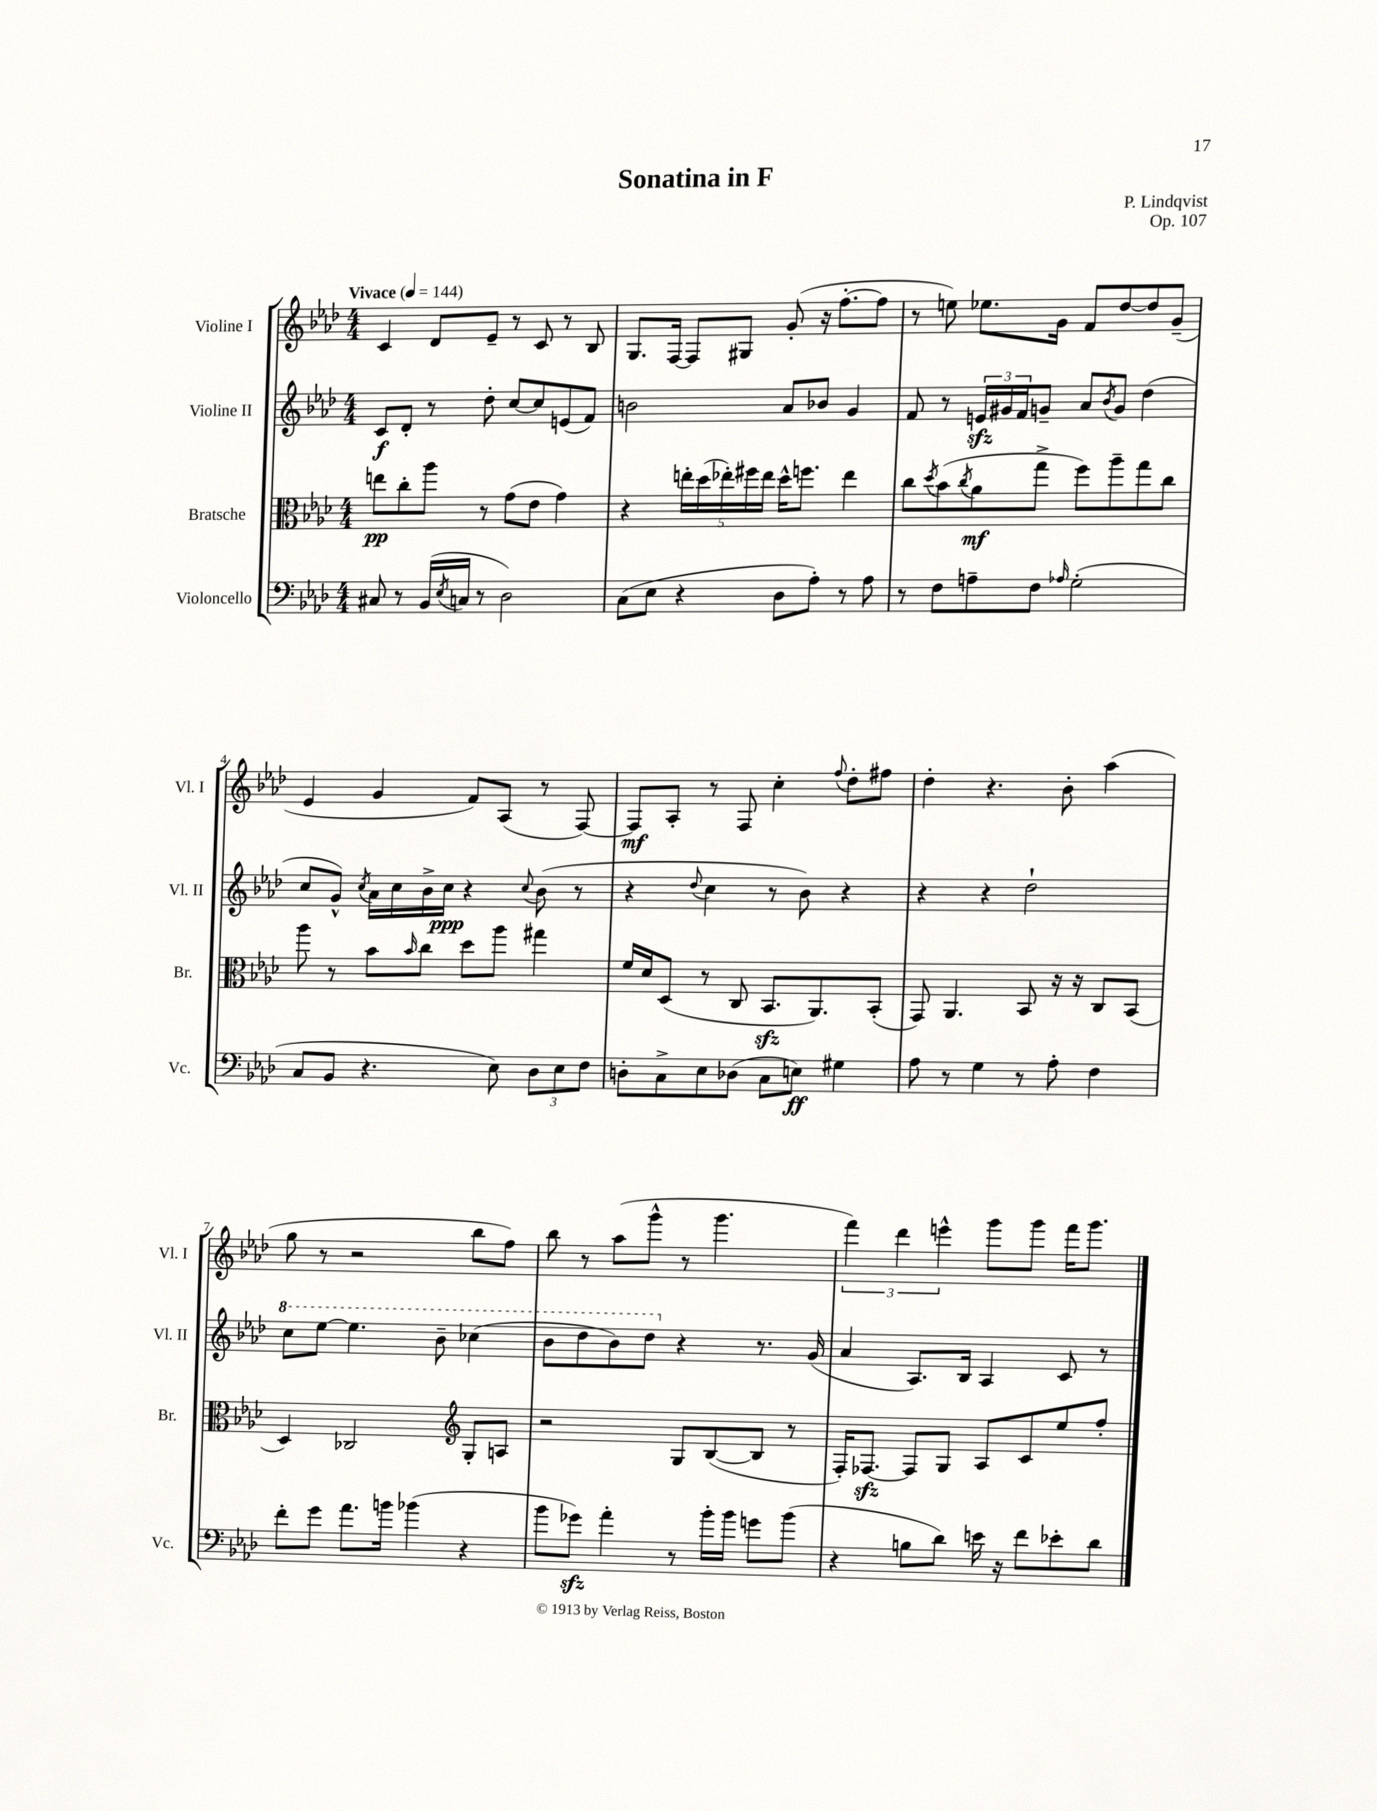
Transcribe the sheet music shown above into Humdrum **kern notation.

**kern	**kern	**kern	**kern
*staff4	*staff3	*staff2	*staff1
*clefF4	*clefC3	*clefG2	*clefG2
*k[b-e-a-d-]	*k[b-e-a-d-]	*k[b-e-a-d-]	*k[b-e-a-d-]
*M4/4	*M4/4	*M4/4	*M4/4
*MM144	*MM144	*MM144	*MM144
8C#/	8ee\L	8c/L	4c/
8r	8cc'\	8d-'/J	.
(16BB-/LL	8aa-\J	8r	8d-/L
8qE-/	.	.	.
16C/JJ	.	.	.
8r	8r	8dd-'\	8e-~/J
2D-\)	(8g\L	[8cc/L	8r
.	8e-\J	8cc/]	8c/
.	4g\)	(8e/	8r
.	.	8f/J)	8B-/
=	=	=	=
(8C\L	4r	2b\	8.G/L
8E-\J	.	.	.
.	.	.	[16F/Jk
4r	20ee'\LL	.	8F/]L
.	(20dd-\	.	.
.	20ee-'\)	.	.
.	.	.	8G#/J
.	20ff#\	.	.
.	20ee-\JJ	.	.
8D-\L	16dd-^^\LK	8a-/L	(8g'/
.	8.ff\J	.	.
8A-'\J)	.	8b-/J	16r
.	.	.	[8.ff'\L
8r	4ee-\	4g/	.
8A-\	.	.	8ff\]J
=	=	=	=
8r	8cc\L	8f/	8r
.	8qdd-/	.	.
8F\L	(8b-\	8r	8ee\)
.	8qcc/	.	.
8A~\	8a-\	24e/LL	8.ee-\L
.	.	24g#/	.
.	.	24f/J	.
8F\J	8gg^\J	8g~/J	.
.	.	.	16g\Jk
16qqA-/	.	.	.
(2G'\	8ff\L)	8a-/L	8f/L
.	.	8qb-/	.
.	8aa-~\	8g/J	[8dd-/
.	8gg\	(4dd-\	8dd-/]
.	8cc\J	.	(8g~/J
=	=	=	=
8C/L	8aa-\	8cc/L	4e-/
8BB-/J	8r	8g^^/J)	.
.	.	8qcc/	.
4.r	8b-\L	16a-\LL	4g/
.	.	16cc\	.
.	16qqb-/	.	.
.	8cc\J	16b-^\	.
.	.	16cc\JJ	.
.	8dd-\L	4r	8f/L)
8E-\)	8aa-\J	.	(8A-/J
.	.	8qqcc/	.
12D-\L	4gg#\	(8b-\	8r
12E-\	.	.	.
.	.	8r	[8F/)
12F\J	.	.	.
=	=	=	=
8D'\L	16f/LL	4r	8F/]L
.	16d-/J	.	.
8C^\	(8D-/J	.	8A-'/J
.	.	8qqdd-/	.
8E-\	8r	4cc\	8r
(8D-\J	8C/	.	8F/
8C\L	8.BB-/L	8r	4cc'\
8E\J)	.	8b-\)	.
.	8.AA-/)	.	.
.	.	.	8qqff/
4G#\	.	4r	8dd-'\L
.	(8BB-'/J	.	8ff#\J
=	=	=	=
8A-\	8GG/)	4r	4dd-'\
8r	4.AA-/	.	.
4G\	.	4r	4.r
8r	8BB-/	2dd-`\	.
8A-'\	16r	.	8b-'\
.	16r	.	.
4F\	8C/L	.	(4aa-\
.	(8BB-/J	.	.
=	=	=	=
8f'\L	4D-/)	8ccc\L	8gg\
8g\J	.	[8eee-\J	8r
8.a-\L	2C-/	4.eee-\]	2r
16b\Jk	.	.	.
(4b-\	.	.	.
.	.	8bb-~\	.
*	*clefG2	*	*
4r	8G'/L	(4ccc-\	8bb-\L
.	8A/J	.	8ff\J)
=	=	=	=
8b-\L	2r	8bb-\L	8bb-\
8g-\J)	.	8ddd-\	8r
4a-'\	.	8bb-\)	(8aa-\L
.	.	8ddd-\J	8ggg^^\J
8r	8G/L	4r	8r
16b-'\LL	([8B-/	.	4.ggg\
16b-\JJ	.	.	.
8g\L	8B-/]J	8.r	.
(8b-\J	8r	.	.
.	.	(16g/	.
=	=	=	=
4r	16F'/LK)	4a-/	6fff\)
.	[8.F-/J	.	.
.	.	.	6ddd-\
8B\L	8F-/]L	8.A-/L)	.
.	.	.	6eee^^\
8d-\J)	8G/J	.	.
.	.	16B-/Jk	.
16e\	8A-/L	4A-/	8ggg\L
16r	.	.	.
8f\L	8c/	.	8ggg\J
8e-'\	8ee-/	8c/	16fff\LK
.	.	.	8.ggg\J
8d-\J	8ff'/J	8r	.
==	==	==	==
*-	*-	*-	*-
